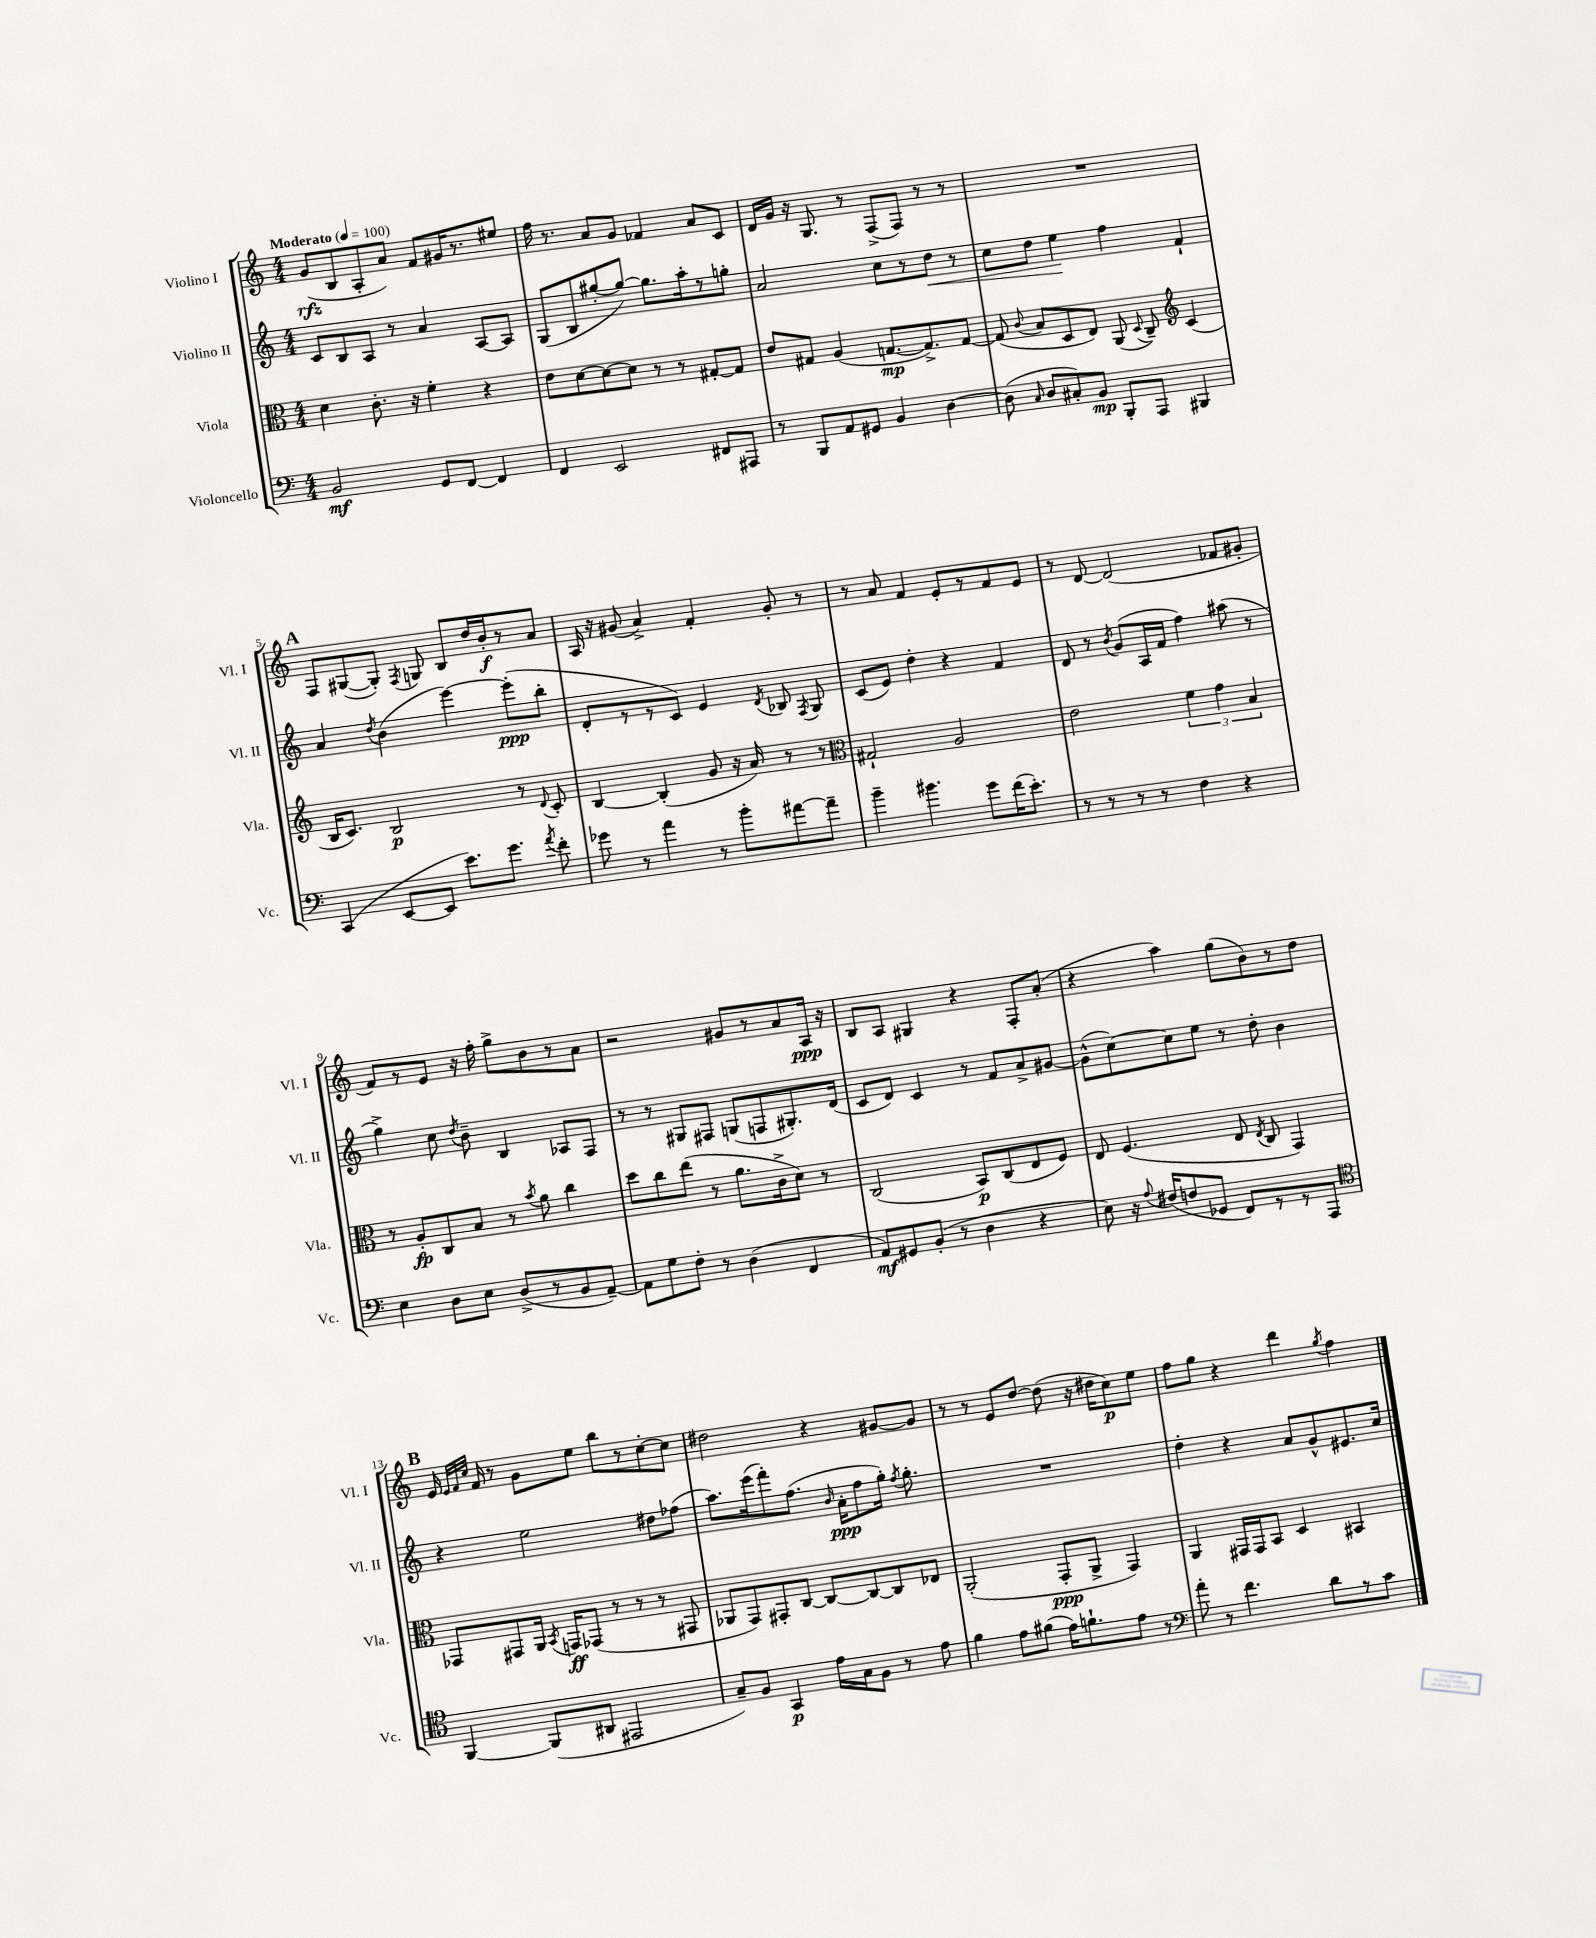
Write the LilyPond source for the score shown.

<<
\new StaffGroup <<
\new Staff = "s0" \with { instrumentName = "Violino I" shortInstrumentName = "Vl. I" } {
    \clef treble \key c \major \numericTimeSignature \time 4/4 \tempo "Moderato" 4 = 100
    \autoBeamOff g'8[\rfz( b8 a8-. a'8]) f'8[ gis'16 r8. eis''8] |
    f''16 r8. a'8[ g'8] fes'4 a'8[ c'8] |
    d'16[ g'16] r16 g8. r8 f8[->( f8]) r8 r8 |
    R1 |
    \mark \markup { \bold "A" } f8[ gis8~( gis8]-.) \acciaccatura { f8 } g8 b8[ d''16 b'16-.\f r8 a'8] |
    a16 r16 gis'8( a'4->) f'4-. gis'8-. r8 |
    r8 a'8 f'4 e'8[-. r8 f'8 e'8] |
    r8 d'8~ d'2( fes'8[ gis'8]-. |
    f'8[) r8 e'8] r16 f''16-. g''8[-> b'8 r8 a'8] |
    r2 gis'8[ r8 a'8 a16]\ppp r16 |
    b8[ a8] gis4 r4 f8[-. a'8]-.( |
    r4 a''4) g''8[( b'8) r8 d''8] |
    \mark \markup { \bold "B" } e'16 \grace { e'32[ f'32 c''32] } f'16 r8 g'8[ e''8] b''8[ r8 c''8~-. c''8] |
    dis''2 r4 gis'8[~ gis'8] |
    r8 r8 e'8[ d''8]~ d''8( r16 dis''16[ c''8\p) e''8] |
    f''8[ g''8] r4 d'''4 \acciaccatura { g''8 } f''4 \bar "|." |
}
\new Staff = "s1" \with { instrumentName = "Violino II" shortInstrumentName = "Vl. II" } {
    \clef treble \key c \major \numericTimeSignature \time 4/4
    \autoBeamOff c'8[ b8 a8] r8 a'4 a8[~ a8] |
    g8[( b8 gis''8~-. gis''8]~) gis''8.[ a''16-. r8 g''8]-. |
    a'2 c''8[ r8 d''8]\< r8 |
    c''8[ d''8] e''4\! f''4 f'4-! |
    \mark \markup { \bold "A" } a'4 \acciaccatura { d''8 } b'4( e'''4~) e'''8[-.\ppp( b''8]-. |
    d'8[-. r8 r8 c'8]) e'4 \acciaccatura { d'8 } bes8 \acciaccatura { f8 } g8 |
    c'8[( e'8]) d''4-. r4 f'4 |
    d'8 r8 \acciaccatura { b'8 } g'8[( a16 f'16] f''4) ais''8( r8 |
    g''4->) c''8 \acciaccatura { d''8 } b'8-- b4 aes8[ f8] |
    r8 r8 gis8[ fis8] g8[( f8 gis8.-.) d'16]( |
    c'8[ d'8]) c'4 r8 f'8[ a'8-> gis'8]~ |
    gis'8[-^( c''8~) c''8 e''8] r8 d''8-. b'4 |
    \mark \markup { \bold "B" } r4 e''2 dis''8[ fes''8]( |
    a''8.[) e'''16( f'''8-.) f''8.]( \grace { b'16 } a'16[-.\ppp f''8 g''16]-.) \acciaccatura { f''8 } g''8.-. |
    R1 |
    d''4-. r4 a'8[ g'8-^ eis'8. c''16] \bar "|." |
}
\new Staff = "s2" \with { instrumentName = "Viola" shortInstrumentName = "Vla." } {
    \clef alto \key c \major \numericTimeSignature \time 4/4
    \autoBeamOff d'4 c'8.-. r16 f'4-. r4 |
    e'8[ d'8~ d'8~ d'8] r8 r8 gis8[~-. gis8] |
    e'8[ gis8] a4( g8.[~\mp g8.->) g8]~ |
    g8( \appoggiatura { c'8 } b8[ d8 e8]) a,8( \appoggiatura { d8 } c8--) \clef treble c'4( |
    \mark \markup { \bold "A" } b16[ c'8.]) b2\p r8 \appoggiatura { d'8 } c'8-. |
    b4~ b4-.( g'8 r16 a'16) r8 r8 |
    \clef alto gis2-! a2 |
    e'2 \tuplet 3/2 { f'4 g'4 b4 } |
    r8 a8[-.\fp c8 b8] r8 \acciaccatura { b'8 } a'8 c''4 |
    d''8[ c''8 e''8]( r8 a'8.[ c'16-> d'8]) r8 |
    c2( b,8[\p) c8( e8 f8]) |
    e8 f4.( e8 \acciaccatura { e8 } c8 g,4) |
    \mark \markup { \bold "B" } ges,8[ gis,8 a,16] \acciaccatura { b,8 } g,16[\ff ges,8]( r8 r8 r8 gis,8 |
    aes,8[ g,8) gis,8-. c8]~ c8[~ c8~ c8 ees8] |
    a,2-.( g,8[-.\ppp a,8]-> g,4) |
    a,4 gis,16[ gis,16 b,8] d4 bis,4 \bar "|." |
}
\new Staff = "s3" \with { instrumentName = "Violoncello" shortInstrumentName = "Vc." } {
    \clef bass \key c \major \numericTimeSignature \time 4/4
    \autoBeamOff b,2\mf g,8[ f,8]~ f,4 |
    f,4 e,2 fis,8[ ais,,8] |
    r8 b,,8[ a,8 gis,8] b,4 d4~ |
    d8( \grace { c16 } d8[ cis8-.) b,8]\mp b,,8[-. a,,8] bis,,4 |
    \mark \markup { \bold "A" } c,4( e,8[~ e,8] e'8.[) g'8.] \acciaccatura { a'8 } f'8-. |
    ges'8 r8 a'4 r8 b'8[-. ais'8~ ais'8]-- |
    b'4-- bis'4. g'8[ f'16( e'8.]-.) |
    r8 r8 r8 r8 f4 r4 |
    e4 d8[ e8] d8[->( r8 b,8 a,8]~--) |
    a,8[ g8 f8]-. r8 d4( f,4 |
    a,8[\mf) gis,8 b,8]-.( r8 d4 r4 |
    e8) r16 \appoggiatura { a8 } fis16[( f8 ges,8] f,8[) r8 r8 a,,8] |
    \mark \markup { \bold "B" } \clef tenor f,4~ f,8[( ais,8] eis,2 |
    g8[--) f8] g,4\p e'16[ g16 f8] r8 e'8 |
    f'4 e'8[ fis'8]( e'16[) f'8.-! e'8] r8 |
    \clef bass a'8-. r8 f'4. d'8[ r8 c'8] \bar "|." |
}
>>
>>
